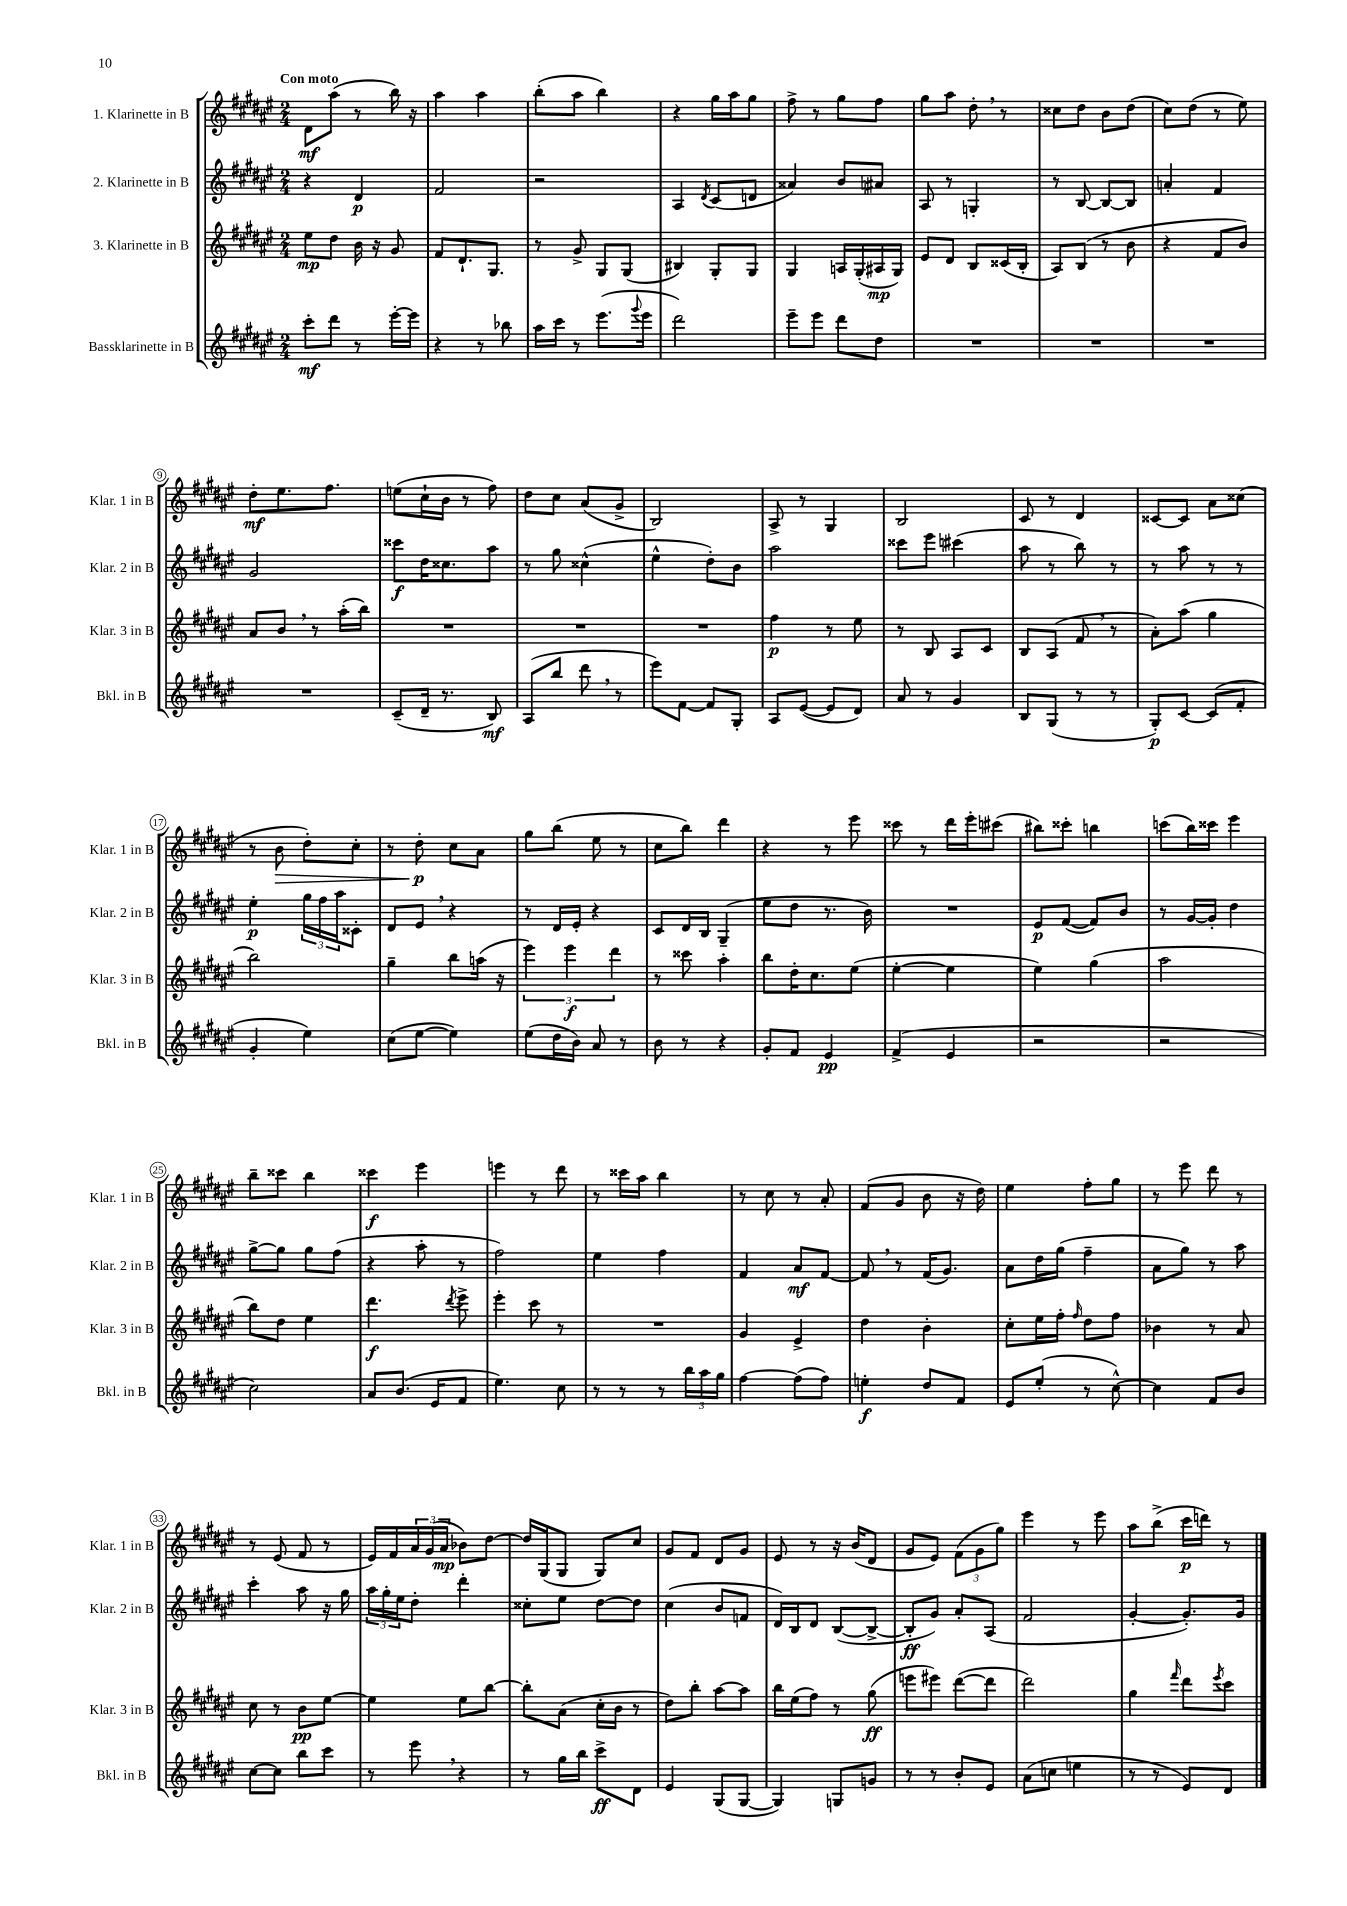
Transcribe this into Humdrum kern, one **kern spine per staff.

**kern	**dynam	**kern	**dynam	**kern	**dynam	**kern	**dynam
*part4	*part4	*part3	*part3	*part2	*part2	*part1	*part1
*staff4	*staff4	*staff3	*staff3	*staff2	*staff2	*staff1	*staff1
*I"Bassklarinette in B	*	*I"3. Klarinette in B	*	*I"2. Klarinette in B	*	*I"1. Klarinette in B	*
*I'Bkl. in B	*	*I'Klar. 3 in B	*	*I'Klar. 2 in B	*	*I'Klar. 1 in B	*
*clefG2	*	*clefG2	*	*clefG2	*	*clefG2	*
*k[f#c#g#d#a#e#]	*	*k[f#c#g#d#a#e#]	*	*k[f#c#g#d#a#e#]	*	*k[f#c#g#d#a#e#]	*
*M2/4	*	*M2/4	*	*M2/4	*	*M2/4	*
=1	=1	=1	=1	=1	=1	=1	=1
!	!	!	!	!	!	!LO:TX:a:B:t=Con moto	!
8ccc#'\L	mf	8ee#\L	mp	4r	.	8d#\L	mf
8ddd#\J	.	8dd#\J	.	.	.	(8aa#\J	.
8r	.	16b\	.	4d#/	p	8r	.
.	.	16r	.	.	.	.	.
[16eee#'\LL	.	8g#/	.	.	.	16bb\)	.
16eee#\JJ]	.	.	.	.	.	16r	.
=2	=2	=2	=2	=2	=2	=2	=2
4r	.	8f#/L	.	2f#/	.	4aa#\	.
.	.	8.d#`/	.	.	.	.	.
8r	.	.	.	.	.	4aa#\	.
.	.	8.G#/J	.	.	.	.	.
8bb-X\	.	.	.	.	.	.	.
=3	=3	=3	=3	=3	=3	=3	=3
16aa#\LL	.	8r	.	2r	.	(8bb'\L	.
16ccc#\JJ	.	.	.	.	.	.	.
8r	.	8g#^/	.	.	.	8aa#\J	.
(8.eee#\L	.	8G#/L	.	.	.	4bb\)	.
.	.	(8G#/J	.	.	.	.	.
8qqggg#/	.	.	.	.	.	.	.
16eee#\Jk	.	.	.	.	.	.	.
=4	=4	=4	=4	=4	=4	=4	=4
2ddd#\)	.	4B#X/)	.	4A#/	.	4r	.
.	.	.	.	8qd#/	.	.	.
.	.	8G#'/L	.	(8c#/L	.	16gg#\LL	.
.	.	.	.	.	.	16aa#\J	.
.	.	8G#/J	.	8dn/J	.	8gg#\J	.
=5	=5	=5	=5	=5	=5	=5	=5
8eee#~\L	.	4G#/	.	4a##X/)	.	8ff#^\	.
8eee#\J	.	.	.	.	.	8r	.
8ddd#\L	.	16An/LL	.	8b/L	.	8gg#\L	.
.	.	(16G#'/	.	.	.	.	.
8dd#\J	.	16A#X/	mp	8a#X/J	.	8ff#\J	.
.	.	16G#/JJ)	.	.	.	.	.
=6	=6	=6	=6	=6	=6	=6	=6
2r	.	8e#/L	.	8A#/	.	8gg#\L	.
.	.	8d#/J	.	8r	.	8aa#\J	.
.	.	8B/L	.	4Gn'/	.	8dd#',\	.
.	.	(16c##X/L	.	.	.	8r	.
.	.	16B'/JJ	.	.	.	.	.
=7	=7	=7	=7	=7	=7	=7	=7
2r	.	8A#/L)	.	8r	.	8cc##X\L	.
.	.	(8B/J	.	[8B/	.	8dd#\J	.
.	.	8r	.	8B/L_	.	8b\L	.
.	.	8b\	.	8B/J]	.	(8dd#\J	.
=8	=8	=8	=8	=8	=8	=8	=8
2r	.	4r	.	4an'/	.	8cc#\L)	.
.	.	.	.	.	.	(8dd#\J	.
.	.	8f#/L	.	4f#/	.	8r	.
.	.	8b/J)	.	.	.	8ee#\)	.
!!LO:LB:g=z
=9	=9	=9	=9	=9	=9	=9	=9
2r	.	8a#/L	.	2g#/	.	8dd#'\L	mf
.	.	8b,/J	.	.	.	8.ee#\	.
.	.	8r	.	.	.	.	.
.	.	.	.	.	.	8.ff#\J	.
.	.	(16aa#'\LL	.	.	.	.	.
.	.	16bb\JJ)	.	.	.	.	.
=10	=10	=10	=10	=10	=10	=10	=10
(8c#~/L	.	2r	.	8ccc##X\L	f	(8een\L	.
16d#~/Jk	.	.	.	16dd#\K	.	16cc#`\L	.
8.r	.	.	.	8.cc##X\	.	16b\JJ	.
.	.	.	.	.	.	8r	.
8B/)	mf	.	.	8aa#\J	.	8ff#\)	.
=11	=11	=11	=11	=11	=11	=11	=11
(8A#/L	.	2r	.	8r	.	8dd#\L	.
8bb/J	.	.	.	8gg#\	.	8cc#\J	.
8ddd#,\	.	.	.	(4cc##X^^\	.	(8a#/L	.
8r	.	.	.	.	.	8g#^/J	.
=12	=12	=12	=12	=12	=12	=12	=12
8eee#\L)	.	2r	.	4ee#^^\	.	2B/)	.
[8f#\J	.	.	.	.	.	.	.
8f#/L]	.	.	.	8dd#'\L)	.	.	.
8G#'/J	.	.	.	8b\J	.	.	.
=13	=13	=13	=13	=13	=13	=13	=13
8A#/L	.	4ff#\	p	2aa#\	.	8A#^/	.
([8e#/J	.	.	.	.	.	8r	.
8e#/L]	.	8r	.	.	.	4G#/	.
8d#/J)	.	8ee#\	.	.	.	.	.
=14	=14	=14	=14	=14	=14	=14	=14
8a#/	.	8r	.	8ccc##X\L	.	2B/	.
8r	.	8B/	.	8eee#\J	.	.	.
4g#/	.	8A#/L	.	(4ccc#X\	.	.	.
.	.	8c#/J	.	.	.	.	.
=15	=15	=15	=15	=15	=15	=15	=15
8B/L	.	8B/L	.	8aa#\	.	8c#/	.
(8G#/J	.	(8A#/J	.	8r	.	8r	.
8r	.	8f#,/	.	8bb\)	.	4d#/	.
8r	.	8r	.	8r	.	.	.
=16	=16	=16	=16	=16	=16	=16	=16
8G#'/L)	p	8a#'\L)	.	8r	.	[8c##X/L	.
[8c#/J	.	(8aa#\J	.	8aa#\	.	8c##/J]	.
(8c#/L]	.	4gg#\	.	8r	.	8a#\L	.
8f#'/J	.	.	.	8r	.	(8cc##X\J	.
!!LO:LB:g=z
=17	=17	=17	=17	=17	=17	=17	=17
4g#'/	.	2bb\)	.	4ee#'\	p	8r	.
!	!	!	!	!	!	!	!LO:HP:b
.	.	.	.	.	.	8b\	>
4ee#\)	.	.	.	24gg#\LL	.	8dd#'\L)	.
.	.	.	.	24ff#\	.	.	.
.	.	.	.	24aa#\J	.	.	.
.	.	.	.	8c##X'\J	.	8cc#'\J	.
=18	=18	=18	=18	=18	=18	=18	=18
(8cc#\L	.	4gg#~\	.	8d#/L	.	8r	.
[8ee#\J	.	.	.	8e#,/J	.	8dd#'\	p
4ee#\])	.	8bb\L	.	4r	.	8cc#\L	]
.	.	(16aan\Jk	.	.	.	8a#\J	.
.	.	16r	.	.	.	.	.
=19	=19	=19	=19	=19	=19	=19	=19
(8ee#\L	.	6eee#\)	.	8r	.	8gg#\L	.
16dd#\L	.	.	.	16d#/LL	.	(8bb\J	.
.	.	6eee#\	f	.	.	.	.
16b\JJ)	.	.	.	16e#'/JJ	.	.	.
8a#/	.	.	.	4r	.	8ee#\	.
.	.	6ddd#\	.	.	.	.	.
8r	.	.	.	.	.	8r	.
=20	=20	=20	=20	=20	=20	=20	=20
8b\	.	8r	.	8c#/L	.	8cc#\L	.
8r	.	8ccc##X\	.	16d#/L	.	8bb\J)	.
.	.	.	.	16B/JJ	.	.	.
4r	.	4aa#'\	.	(4G#~/	.	4ddd#\	.
=21	=21	=21	=21	=21	=21	=21	=21
8g#'/L	.	8bb\L	.	8ee#\L	.	4r	.
8f#/J	.	16dd#'\K	.	8dd#\J	.	.	.
.	.	8.cc#\	.	.	.	.	.
4e#/	pp	.	.	8.r	.	8r	.
.	.	(8ee#\J	.	.	.	8eee#\	.
.	.	.	.	16b\)	.	.	.
=22	=22	=22	=22	=22	=22	=22	=22
(4f#^/	.	[4ee#'\	.	2r	.	8ccc##X\	.
.	.	.	.	.	.	8r	.
4e#/	.	4ee#\]	.	.	.	16ddd#\LL	.
.	.	.	.	.	.	16eee#'\J	.
.	.	.	.	.	.	(8ccc#X\J	.
=23	=23	=23	=23	=23	=23	=23	=23
2r	.	4ee#\)	.	8e#/L	p	8bb#X\L)	.
.	.	.	.	([8f#/J	.	8ccc##X'\J	.
.	.	(4gg#\	.	8f#/L])	.	4bbn\	.
.	.	.	.	8b/J	.	.	.
=24	=24	=24	=24	=24	=24	=24	=24
2r	.	2aa#\	.	8r	.	(8cccn\L	.
.	.	.	.	[16g#/LL	.	16bb\L)	.
.	.	.	.	16g#'/JJ]	.	16ccc##X\JJ	.
.	.	.	.	4dd#\	.	4eee#\	.
!!LO:LB:g=z
=25	=25	=25	=25	=25	=25	=25	=25
2cc#\)	.	8bb\L)	.	[8gg#^\L	.	8bb~\L	.
.	.	8dd#\J	.	8gg#\J]	.	8ccc##X\J	.
.	.	4ee#\	.	8gg#\L	.	4bb\	.
.	.	.	.	(8ff#\J	.	.	.
=26	=26	=26	=26	=26	=26	=26	=26
8a#/L	.	4.ddd#\	f	4r	.	4ccc##X\	f
(8.b/J	.	.	.	.	.	.	.
.	.	.	.	8aa#'\	.	4eee#\	.
16e#/KL	.	.	.	.	.	.	.
.	.	8qddd#/	.	.	.	.	.
8f#/J	.	8eee#^\	.	8r	.	.	.
=27	=27	=27	=27	=27	=27	=27	=27
4.ee#\)	.	4eee#'\	.	2ff#\)	.	4eeen\	.
.	.	8ccc#\	.	.	.	8r	.
8cc#\	.	8r	.	.	.	8ddd#\	.
=28	=28	=28	=28	=28	=28	=28	=28
8r	.	2r	.	4ee#\	.	8r	.
8r	.	.	.	.	.	16ccc##X\LL	.
.	.	.	.	.	.	16aa#\JJ	.
8r	.	.	.	4ff#\	.	4bb\	.
24bb\LL	.	.	.	.	.	.	.
24aa#\	.	.	.	.	.	.	.
24gg#\JJ	.	.	.	.	.	.	.
=29	=29	=29	=29	=29	=29	=29	=29
[4ff#\	.	4g#/	.	4f#/	.	8r	.
.	.	.	.	.	.	8cc#\	.
(8ff#\L]	.	4e#^/	.	8a#/L	mf	8r	.
8ff#\J)	.	.	.	[8f#/J	.	8a#'/	.
=30	=30	=30	=30	=30	=30	=30	=30
4een'\	f	4dd#\	.	8f#,/]	.	(8f#/L	.
.	.	.	.	8r	.	8g#/J	.
8dd#/L	.	4b'\	.	(16f#/KL	.	8b\	.
.	.	.	.	8.g#/J)	.	.	.
8f#/J	.	.	.	.	.	16r	.
.	.	.	.	.	.	16dd#\)	.
=31	=31	=31	=31	=31	=31	=31	=31
8e#/L	.	8cc#'\L	.	8a#\L	.	4ee#\	.
(8ee#'/J	.	16ee#\L	.	16dd#\L	.	.	.
.	.	16ff#'\JJ	.	(16gg#\JJ	.	.	.
.	.	16qqff#/	.	.	.	.	.
8r	.	8dd#\L	.	4ff#~\	.	8ff#'\L	.
[8cc#^^\)	.	8ff#\J	.	.	.	8gg#\J	.
=32	=32	=32	=32	=32	=32	=32	=32
4cc#\]	.	4b-X\	.	8a#\L	.	8r	.
.	.	.	.	8gg#\J)	.	8eee#\	.
8f#/L	.	8r	.	8r	.	8ddd#\	.
8b/J	.	8a#/	.	8aa#\	.	8r	.
!!LO:LB:g=z
=33	=33	=33	=33	=33	=33	=33	=33
[8cc#\L	.	8cc#\	.	4ccc#'\	.	8r	.
8cc#\J]	.	8r	.	.	.	(8e#/	.
8bb\L	.	8b\L	pp	8aa#\	.	8f#/	.
8ccc#\J	.	[8ee#\J	.	16r	.	8r	.
.	.	.	.	16gg#\	.	.	.
=34	=34	=34	=34	=34	=34	=34	=34
8r	.	4ee#\]	.	24aa#\LL	.	16e#/LL)	.
.	.	.	.	24gg#'\	.	.	.
.	.	.	.	.	.	16f#/	.
.	.	.	.	24ee#\J	.	.	.
8eee#,\	.	.	.	8dd#'\J	.	24a#/	.
.	.	.	.	.	.	(24g#/	.
.	.	.	.	.	.	24a#/JJ	mp
4r	.	8ee#\L	.	4ddd#'\	.	8b-X\L)	.
.	.	[8bb\J	.	.	.	[8dd#\J	.
=35	=35	=35	=35	=35	=35	=35	=35
8r	.	8bb'\L]	.	8cc##X'\L	.	16dd#/LL]	.
.	.	.	.	.	.	(16G#/J	.
16gg#\LL	.	(8a#\J	.	8ee#\J	.	8G#/J	.
16bb\JJ	.	.	.	.	.	.	.
8ccc#^\L	ff	16cc#'\LL	.	[8dd#\L	.	8G#/L)	.
.	.	16b\JJ	.	.	.	.	.
8d#\J	.	8r	.	8dd#\J]	.	8cc#/J	.
=36	=36	=36	=36	=36	=36	=36	=36
4e#/	.	8dd#\L)	.	(4cc#\	.	8g#/L	.
.	.	8bb'\J	.	.	.	8f#/J	.
(8G#/L	.	[8aa#\L	.	8b/L	.	8d#/L	.
[8G#/J	.	8aa#\J]	.	8fn/J	.	8g#/J	.
=37	=37	=37	=37	=37	=37	=37	=37
4G#/])	.	16bb\LL	.	16d#/LL)	.	8e#/	.
.	.	(16ee#\J	.	16B/J	.	.	.
.	.	8ff#\J)	.	8d#/J	.	8r	.
8Gn/L	.	8r	.	([8B/L	.	16r	.
.	.	.	.	.	.	(16b/KL	.
8gn/J	.	(8gg#\	ff	8B^/J_	.	8d#/J	.
=38	=38	=38	=38	=38	=38	=38	=38
8r	.	8eeen\L	.	8B'/L]	ff	8g#/L	.
8r	.	8eee#X\J)	.	8g#/J)	.	8e#/J)	.
8b'/L	.	([8ddd#\L	.	8a#'/L	.	(12f#\L	.
.	.	.	.	.	.	12g#\	.
8e#/J	.	8ddd#\J]	.	(8A#/J	.	.	.
.	.	.	.	.	.	12gg#\J)	.
=39	=39	=39	=39	=39	=39	=39	=39
(8a#\L	.	2ddd#\)	.	2f#/	.	4eee#\	.
8ccn\J	.	.	.	.	.	.	.
4een\	.	.	.	.	.	8r	.
.	.	.	.	.	.	8eee#\	.
=40	=40	=40	=40	=40	=40	=40	=40
8r	.	4gg#\	.	[4g#'/	.	8aa#\L	.
8r	.	.	.	.	.	(8bb^\J	.
.	.	16qqfff#/	.	.	.	.	.
8e#/L)	.	8ddd#\L	.	8.g#'/L])	.	16ccc#\LL	p
.	.	.	.	.	.	16dddn\JJ)	.
.	.	8qeee#/	.	.	.	.	.
8d#/J	.	8ccc#\J	.	.	.	8r	.
.	.	.	.	16g#/Jk	.	.	.
==	==	==	==	==	==	==	==
*-	*-	*-	*-	*-	*-	*-	*-
